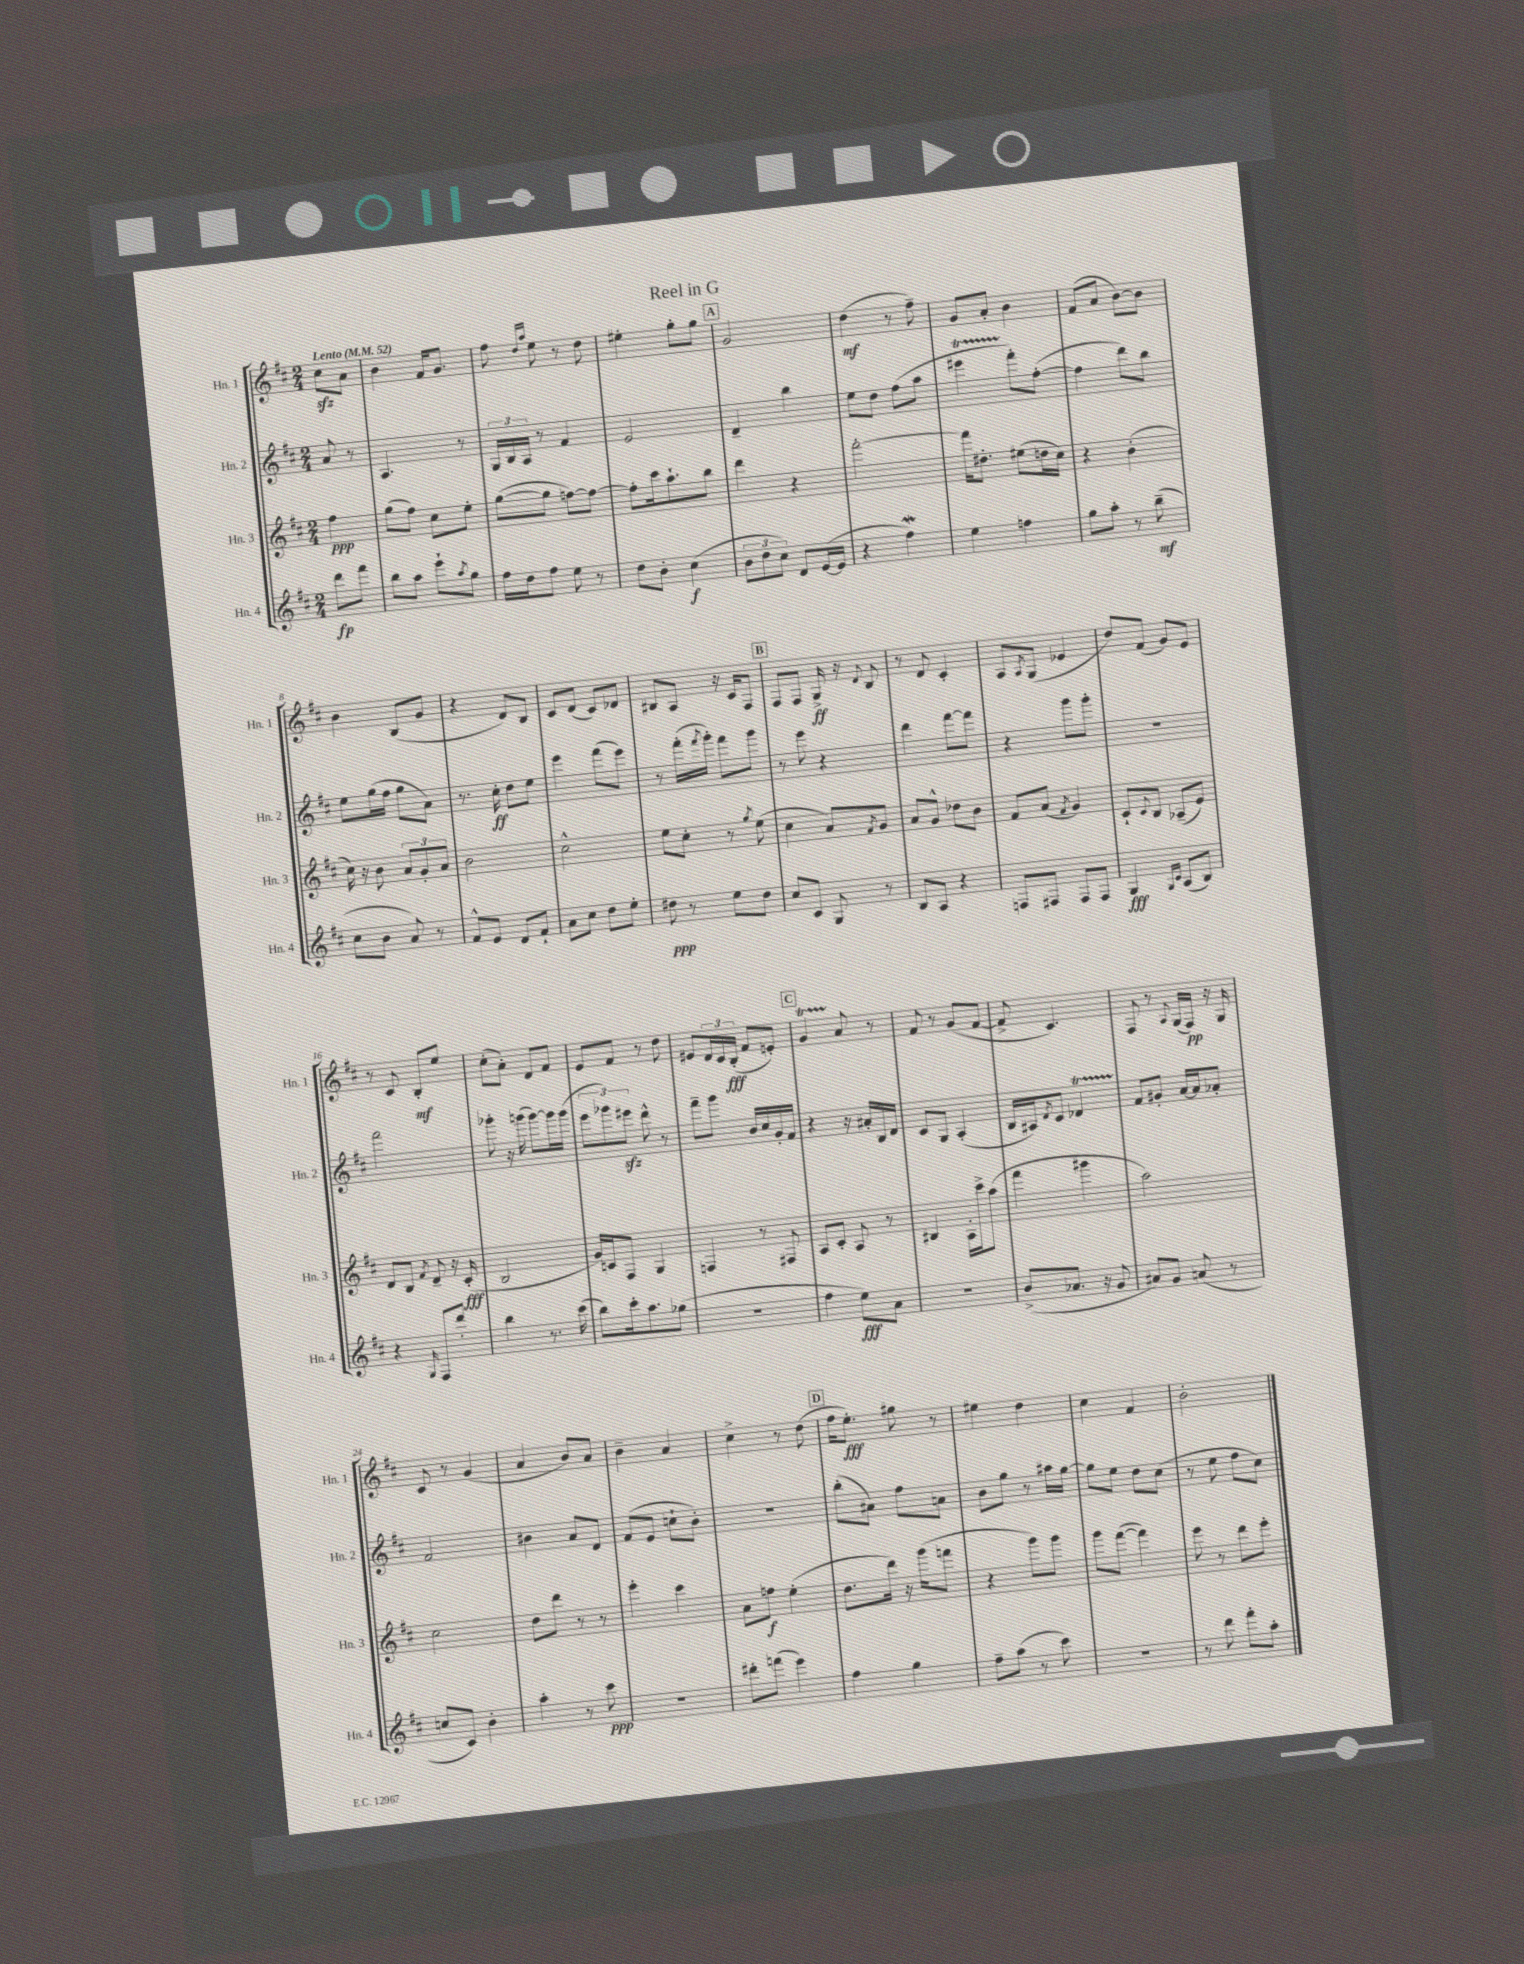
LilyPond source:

\header { title = "Reel in G" }
<<
\new StaffGroup <<
\new Staff = "s0" \with { instrumentName = "Hn. 1" shortInstrumentName = "Hn. 1" } {
    \clef treble \key d \major \numericTimeSignature \time 2/4 \partial 4 \tempo "Lento" 4 = 52
    cis''8\sfz a'8 |
    b'4 fis'16 g'8. |
    fis''8 \grace { d''16 a''16 } e''8 r8 d''8 |
    eis''4-. g''8-. g''8 |
    \mark \markup { \box "A" } g'2 |
    d''4\mf( r8 fis''8--) |
    g'8 a'8-. b'4 |
    fis'8( a'8 b'8~) b'8 |
    b'4 b8( g'8 |
    r4 d'8) b8 |
    cis'8 d'8( cis'8) des'8 |
    bis8 a8 r16 cis'16 fis8 |
    \mark \markup { \box "B" } fis8 fis8 g16->\ff r16 \appoggiatura { d'8 } b8 |
    r8 d'8 cis'4-. |
    a8 \acciaccatura { a8 } g8( ees'4 |
    d''8) fis'8( g'8) e'8 |
    r8 cis'8 b8-.\mf e''8 |
    cis''8-.( a'8-.) d'8 fis'8 |
    e'8 fis'8 r8 d''8 |
    eis'8 \tuplet 3/2 { d'16 cis'16 b16-.\fff( } fis'8 e'8-.) |
    \mark \markup { \box "C" } g'4\startTrillSpan a'8\stopTrillSpan r8 |
    fis'8 r8 g'8( fis'8~ |
    fis'8-> cis'4.) |
    fis8 r8 \appoggiatura { a8 } g16( fis16\pp) r16 g16 |
    cis'8 r8 g'4( |
    a'4 b'8) a'8 |
    b'4-- a'4 |
    cis''4-> r8 d''8( |
    \mark \markup { \box "D" } fis''16 e''8.-.\fff) gis''8 r8 |
    eis''4 d''4 |
    cis''4 fis'4 |
    b'2-. \bar "|." |
}
\new Staff = "s1" \with { instrumentName = "Hn. 2" shortInstrumentName = "Hn. 2" } {
    \clef treble \key d \major \numericTimeSignature \time 2/4 \partial 4
    a'8 r8 |
    a4. r8 |
    \tuplet 3/2 { g16 b16 a16 } r8 fis'4 |
    e'2 |
    \mark \markup { \box "A" } d'4-- b''4 |
    e''8 d''8 fis''8( a''8 |
    eis'''4\startTrillSpan fis'''8-.\stopTrillSpan) fis''8~-.( |
    fis''4 d'''8) b''8 |
    e''8 g''16( fis''16 g''8 a'8) |
    r8. cis''16-.\ff d''8 e''8 |
    e'''4 fis'''8( e'''8) |
    r8 fis'''16-.( \acciaccatura { fis'''8 } g'''16-.) fis'''8 g'''8 |
    \mark \markup { \box "B" } r8 e'''8 r4 |
    d'''4 fis'''8~ fis'''8 |
    r4 g'''8 g'''8-. |
    r2 |
    fis'''2 |
    ges'''8-. r16 g'''16( g'''8~) g'''16 g'''16( |
    \tuplet 3/2 { e'''8 ges'''8) eis'''8\sfz } d'''8-^ r8 |
    fis'''8-- g'''8 b'16 cis''16 g'16-. fis'16 |
    \mark \markup { \box "C" } r4 r16 ais'16-. b16 d'16 |
    cis'8 g8 a4-.( |
    b16 ais16) \acciaccatura { d'8 } cis'8 des'4\startTrillSpan |
    fis'8\stopTrillSpan gis'8-. a'16~ a'16 aes'8-. |
    fis'2 |
    bis'4 a'8 d'8 |
    fis'8( e'8 c''8-! b'8-.) |
    r2 |
    \mark \markup { \box "D" } b''8-.( ais'8) fis''8 a'8 |
    b'8 g''8 r8 ais''16 g''16~ |
    g''8 e''8 d''8 cis''8( |
    r8 e''8 fis''8 cis''8) \bar "|." |
}
\new Staff = "s2" \with { instrumentName = "Hn. 3" shortInstrumentName = "Hn. 3" } {
    \clef treble \key d \major \numericTimeSignature \time 2/4 \partial 4
    fis''4\ppp |
    g''8( fis''8) cis''8 e''8-. |
    g''8~( g''8 f''8~) f''8~ |
    f''8-. cis'''16 a''8.-! b''8 |
    \mark \markup { \box "A" } d'''4 r4 |
    fis'''2~-. |
    fis'''16 dis''8.-. eis''8( d''16 cis''16) |
    r4 b'4-.( |
    cis''16) r16 b'8 \tuplet 3/2 { a'8 g'8-. a'8 } |
    b'2 |
    cis''2-^ |
    e''8 cis''8-. r8 \acciaccatura { g''8 } e''8( |
    \mark \markup { \box "B" } cis''4 a'8) \acciaccatura { fis'8 } g'8 |
    a'8 g'8-^ des''8 b'8 |
    fis'8 a'8( \acciaccatura { fis'8 } g'4) |
    cis'8-! \appoggiatura { cis'8 } b8 aes8--( e'8) |
    d'8 b8 \acciaccatura { fis'8 } d'8-- r16 cis'16-.\fff( |
    b2 |
    g'16) c'16 fis8 g4 |
    f4 r8 fis8 |
    \mark \markup { \box "C" } a8 cis'8-. a8 r8 |
    bis4 a16-. cis'''16-> a''8( |
    fis'''4 gis'''4 |
    a''2) |
    cis''2 |
    d''8 d'''8 r8 r8 |
    e'''4-. cis'''4 |
    a'8 f''8\f e''4-.( |
    \mark \markup { \box "D" } d''8. d'''16) r16 g'''16( f'''8 |
    r4 g'''8) g'''8 |
    g'''8 fis'''8~( fis'''4) |
    e'''8 r8 d'''8 e'''8-. \bar "|." |
}
\new Staff = "s3" \with { instrumentName = "Hn. 4" shortInstrumentName = "Hn. 4" } {
    \clef treble \key d \major \numericTimeSignature \time 2/4 \partial 4
    d'''8\fp fis'''8 |
    b''8 a''8 e'''8-! \acciaccatura { a''8 } g''8 |
    fis''16 d''16 fis''8 e''8 r8 |
    d''8 b'8-. cis''4\f( |
    \mark \markup { \box "A" } \tuplet 3/2 { b'8 d''8 cis''8) } d'8 e'16~( e'16 |
    r4 fis''4\mordent) |
    e''4 f''4 |
    g''8 a''8-. r8 b''8--\mf( |
    cis''8 b'8 a'8) r8 |
    fis'8-^ e'8 d'8 fis'8-! |
    a'8 cis''8 d''8 e''8-. |
    dis''8\ppp r8 e''8 dis''8 |
    \mark \markup { \box "B" } cis''8 cis'8 g8 r8 |
    b8 a8 r4 |
    f8 fis8 fis8 fis8 |
    g4\fff \grace { g16 cis'16 } a8( b8) |
    r4 \grace { g16 } fis8 d'''8-. |
    b''4 r8. cis'''16( |
    b''8) cis'''16-. a''8. ges''8( |
    r2 |
    \mark \markup { \box "C" } fis''4 e''8\fff) a'8 |
    R2 |
    b'8->( aes'8. r16 g'8 |
    ais'8) g'8 a'8( r8 |
    c''8 cis'8) b'4-. |
    a''4-. r8 cis'''8\ppp |
    R2 |
    dis'''8-. f'''8( e'''4) |
    \mark \markup { \box "D" } fis''4 g''4 |
    fis''8-- a''8( r8 cis'''8) |
    R2 |
    r8 d'''8 fis'''8-. a''8-. \bar "|." |
}
>>
>>
